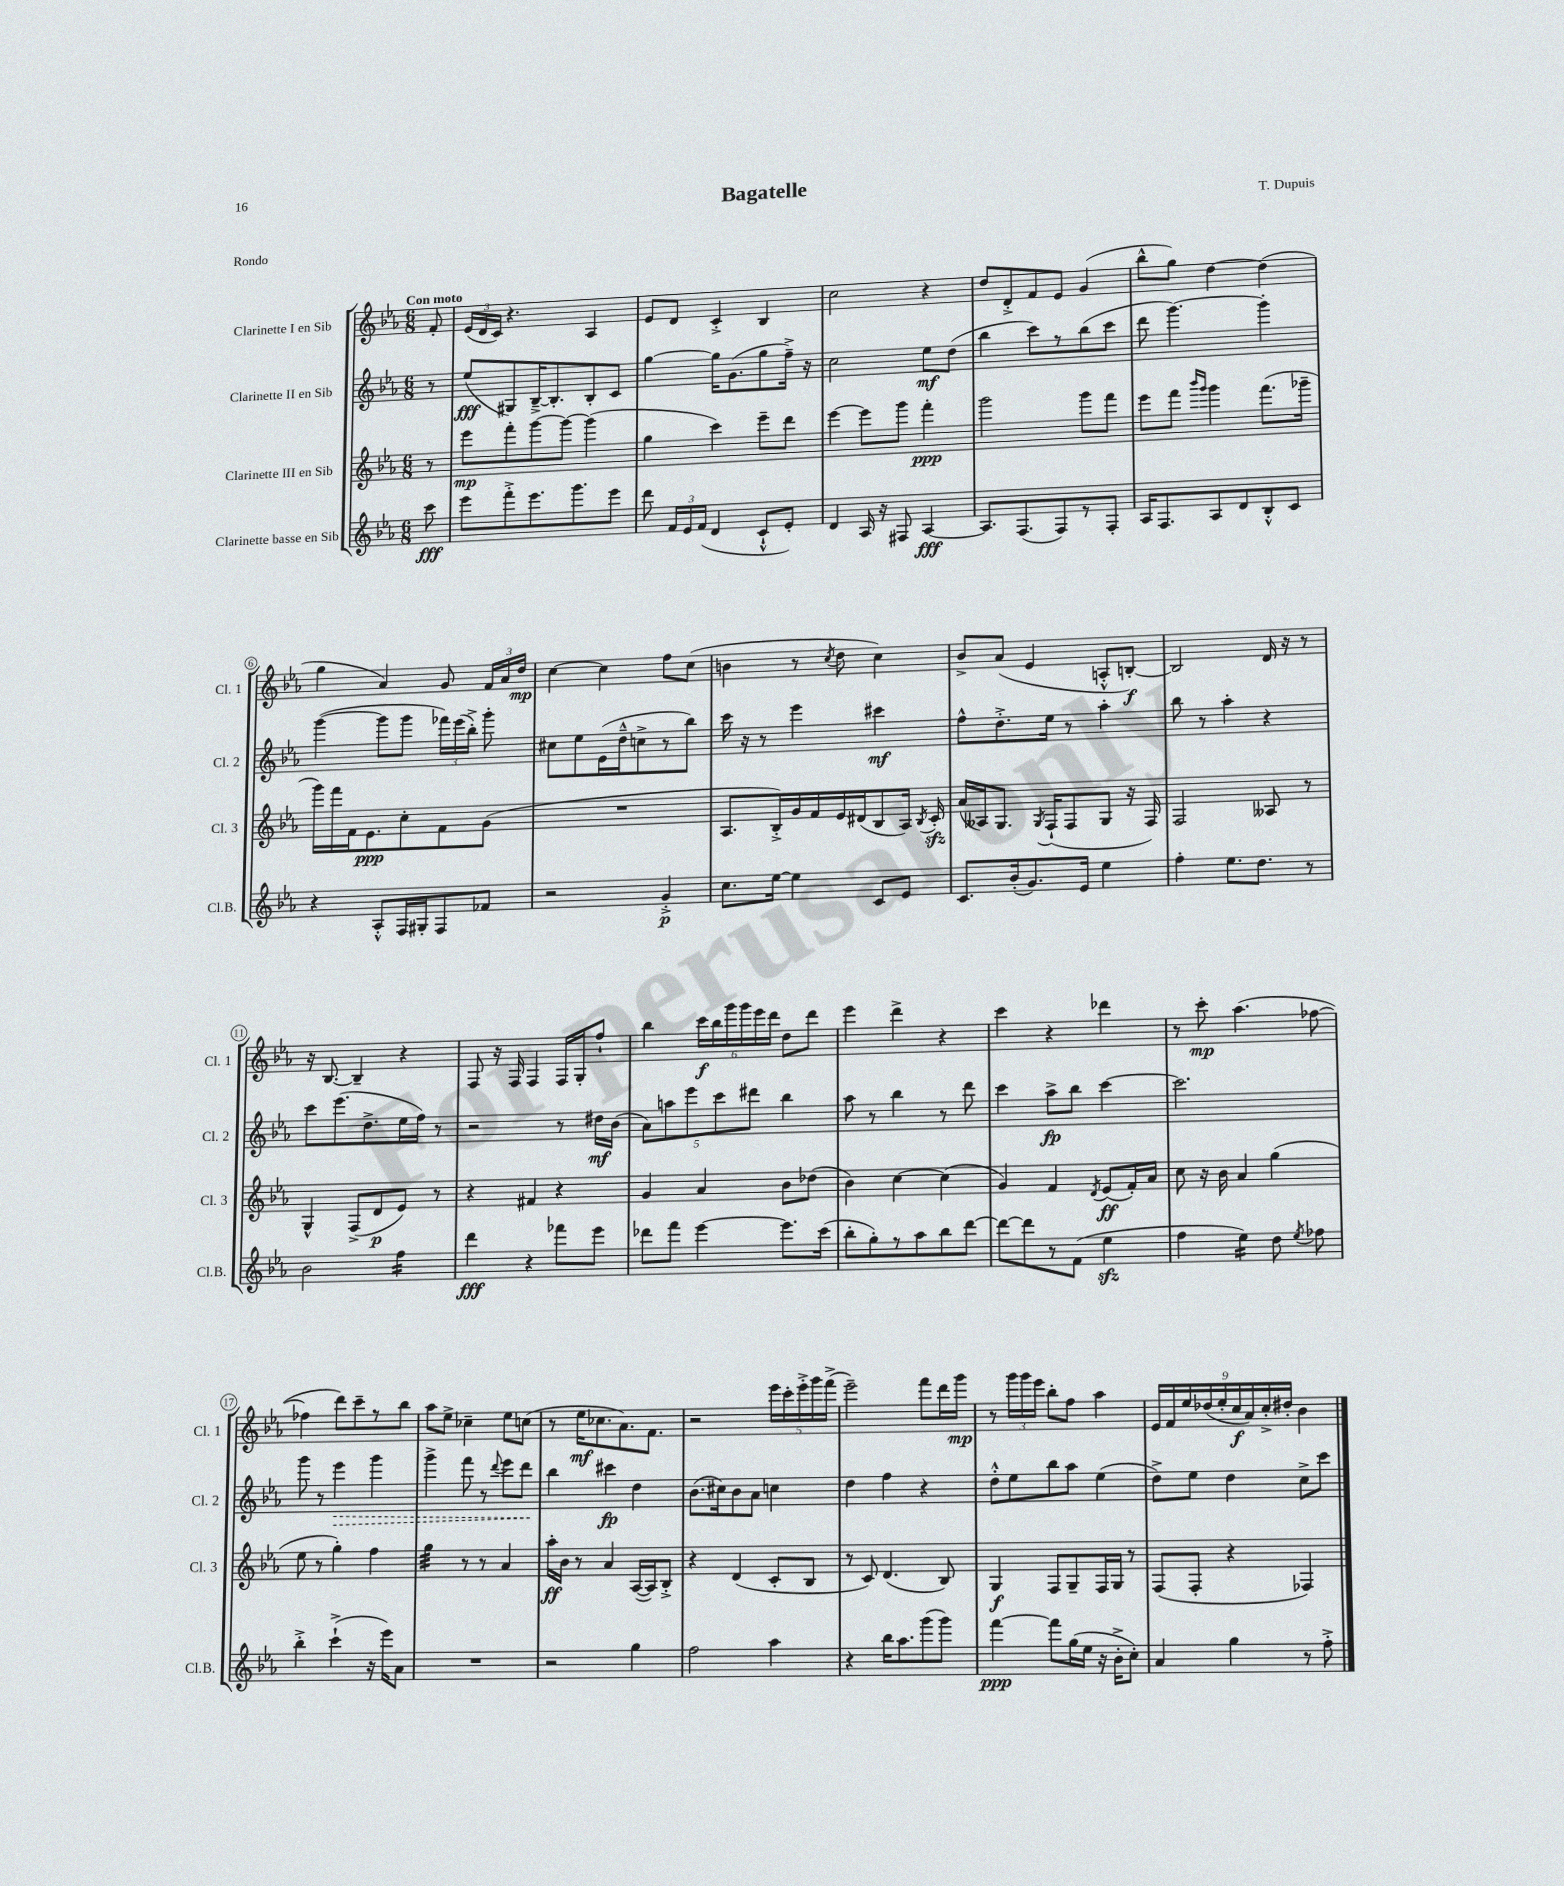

**kern	**kern	**kern	**kern
*staff4	*staff3	*staff2	*staff1
*clefG2	*clefG2	*clefG2	*clefG2
*k[b-e-a-]	*k[b-e-a-]	*k[b-e-a-]	*k[b-e-a-]
*M6/8	*M6/8	*M6/8	*M6/8
8ccc	8r	8r	8f'
=	=	=	=
8eee-	8eee-	(8ee-	(24e-
.	.	.	24d
.	.	.	24c)
8fff'^	8fff'	8G#)	4.r
8.eee-	[8ggg	[16B-~^	.
.	.	8.B-']	.
.	8ggg_	.	.
8.ggg	.	.	.
.	(4ggg]	8B-'	4A-
8eee-	.	8c	.
=	=	=	=
8ddd	4gg	[4gg	8e-
24f	.	.	8d
24e-	.	.	.
(24f	.	.	.
4d	4ccc)	16gg]	4c'^
.	.	(8.g	.
8c`^^	8eee-~	8gg	4B-
8e-')	8ddd	16ff~^)	.
.	.	16r	.
=	=	=	=
4d	[4eee-	2cc	2cc
16A-	8eee-]	.	.
16r	.	.	.
8F#	8ggg	.	.
[4A-	4fff'	8ee-	4r
.	.	(8dd	.
=	=	=	=
8.A-]	2ggg	4bb-	8dd
.	.	.	8d'^
(8.F	.	.	.
.	.	8ccc)	8f
8F)	.	8r	8e-
8r	8ggg	(8bb-	(4g
8F'	8fff	8ccc	.
=	=	=	=
16A-	8eee-	8ddd	8bb-^^
8.F	.	.	.
.	8fff	[4.ggg)	8gg)
.	16qqbbb-	.	.
.	16qqggg	.	.
8A-	4ggg	.	[4dd
8d	.	.	.
8B-'^^	(8.fff	4ggg']	(4dd]
8c	.	.	.
.	16ggg-~	.	.
=	=	=	=
4r	16ggg)	([4ggg	4gg
.	16fff	.	.
.	16f	.	.
.	8.e-	.	.
8A-'^^	.	8ggg]	4a-)
16F	8cc'	8ggg	.
16G#'	.	.	.
8F	8f	24fff-)	8g
.	.	(24eee-	.
.	.	24bb-'^)	.
8f-	(8g	8ggg'	24f
.	.	.	24a-
.	.	.	24dd
=	=	=	=
2r	2.r	8cc#	[4cc
.	.	8ee-	.
.	.	(16e-	4cc]
.	.	16dd~^^	.
.	.	8cc^	.
4g'^	.	8r	8ff
.	.	8bb-)	(8cc
=	=	=	=
8.cc	8.A-	16ccc	4b
.	.	16r	.
.	.	8r	.
[16ee-	16B-'^)	.	.
4ee-]	16g	4eee-	8r
.	16f	.	.
.	.	.	8qcc
.	16e-	.	8dd
.	(16d#	.	.
8c	8B-	4ccc#	4cc)
8e-	16A-)	.	.
.	8qB-	.	.
.	16c'	.	.
=	=	=	=
8.c	(16a-	8ff^^	8b-^
.	16A--)	.	.
.	8.G	8.dd'^	(8a-
(16b-'	.	.	.
8.g)	.	.	4e-
.	8qG	.	.
.	(16F`	16ee-	.
.	8F	8r	.
16e-	.	.	.
4ee-	8G	4aa-'	8A'^^
.	16r	.	[8B')
.	16F)	.	.
=	=	=	=
4ff'	2F	8bb-	2B]
.	.	8r	.
8.ee-	.	4aa-'	.
8.dd	.	.	.
.	8A--	4r	16d
.	.	.	16r
8r	8r	.	8r
=	=	=	=
2b-	4G^^	8ccc	16r
.	.	.	[8.B-
.	.	(8.eee-	.
.	(8F^	.	4B-~]
.	.	8.dd^	.
.	8d	.	.
4ff	8e-)	16ee-	4r
.	.	16ff)	.
.	8r	8r	.
=	=	=	=
4ddd	4r	2r	8F
.	.	.	16r
.	.	.	16F
4r	4f#	.	4F
8fff-	4r	8r	16F
.	.	.	16G'
8eee-	.	16dd#	8ff`
.	.	(16b-	.
=	=	=	=
8ddd-	4g	10a-)	4bb-
.	.	10aa	.
8fff	.	.	.
.	.	10eee-	.
[4eee-	4a-	.	24ccc
.	.	.	24bb-
.	.	10ccc	.
.	.	.	24ggg
.	.	.	24ggg
.	.	10ddd#	.
.	.	.	24eee-
.	.	.	24ddd
8.eee-]	8b-	4bb-	8dd
.	(8dd-	.	8ddd
(16ccc	.	.	.
=	=	=	=
8bb-'	4b-)	8aa-	4eee-
8gg')	.	8r	.
8r	[4cc	4bb-	4ddd^
8aa-	.	.	.
8bb-	(4cc]	8r	4r
[8ddd	.	8ddd	.
=	=	=	=
8ddd_	4g)	4ccc	4ccc
8ddd]	.	.	.
8r	4f	8aa-^	4r
(8f	.	8bb-	.
.	8qd	.	.
4ee-	(8e-	[4ccc	4ddd-
.	16f')	.	.
.	16a-	.	.
=	=	=	=
4ff	8cc	2.ccc]	8r
.	16r	.	8ccc'
.	16b-	.	.
4ee-)	4a-	.	(4.aa-
8dd	(4gg	.	.
8qee-	.	.	.
8ff-	.	.	[8ff-
=	=	=	=
4bb-'^	8ee-	8ggg	4ff-]
.	8r	8r	.
(4ccc`^	4gg')	4eee-	8ddd)
.	.	.	8ccc~
16r	4ff	4ggg	8r
16eee-)	.	.	.
8a-	.	.	8bb-
=	=	=	=
2.r	4gg	4ggg^	8aa-
.	.	.	8ee-^
.	8r	8fff	4cc-~
.	8r	8r	.
.	.	8qqddd	.
.	4a-	8eee-	8ee-
.	.	8ddd	(8cc
=	=	=	=
2r	16aa-'	4bb-	8r
.	16b-	.	.
.	8r	.	16ee-
.	.	.	8.cc-
.	4a-	4ccc#	.
.	.	.	8.a-)
4gg	([16A-	4dd	.
.	16A-])	.	8.f
.	8B-'^	.	.
=	=	=	=
2ff	4r	(8.b-	2r
.	.	16cc#)	.
.	(4d	8b-	.
.	.	8a-	.
4aa-	8c'	4cc	20eee-
.	.	.	20ccc'
.	.	.	20eee-'^
.	8B-	.	.
.	.	.	20ggg
.	.	.	(20fff^
=	=	=	=
4r	8r	4dd	2eee-~)
.	8c)	.	.
16bb-	(4.d	4ff	.
8.aa-	.	.	.
(8ggg	.	4r	8fff
8ggg)	8B-)	.	16ddd
.	.	.	16ggg
=	=	=	=
[4fff	4G	8dd'^^	8r
.	.	8ee-	24ggg
.	.	.	24ggg
.	.	.	24eee-
8fff]	8F	8bb-	8bb-'
(16gg	8G~	8aa-	8ff
16ee-	.	.	.
16r	16F	(4ee-	4aa-
16b-'^	16G	.	.
8cc')	8r	.	.
=	=	=	=
4a-	(8F	8dd^)	18e-
.	.	.	18f
.	.	.	18ee-
.	8F'	8ee-	.
.	.	.	(18dd-
.	.	.	18ee-'
4gg	4r	4dd	.
.	.	.	18cc
.	.	.	18a-)
.	.	.	18cc'^
.	.	.	18dd#'
8r	4F-)	8cc^	4b-
8ff'^	.	8ccc	.
==	==	==	==
*-	*-	*-	*-
